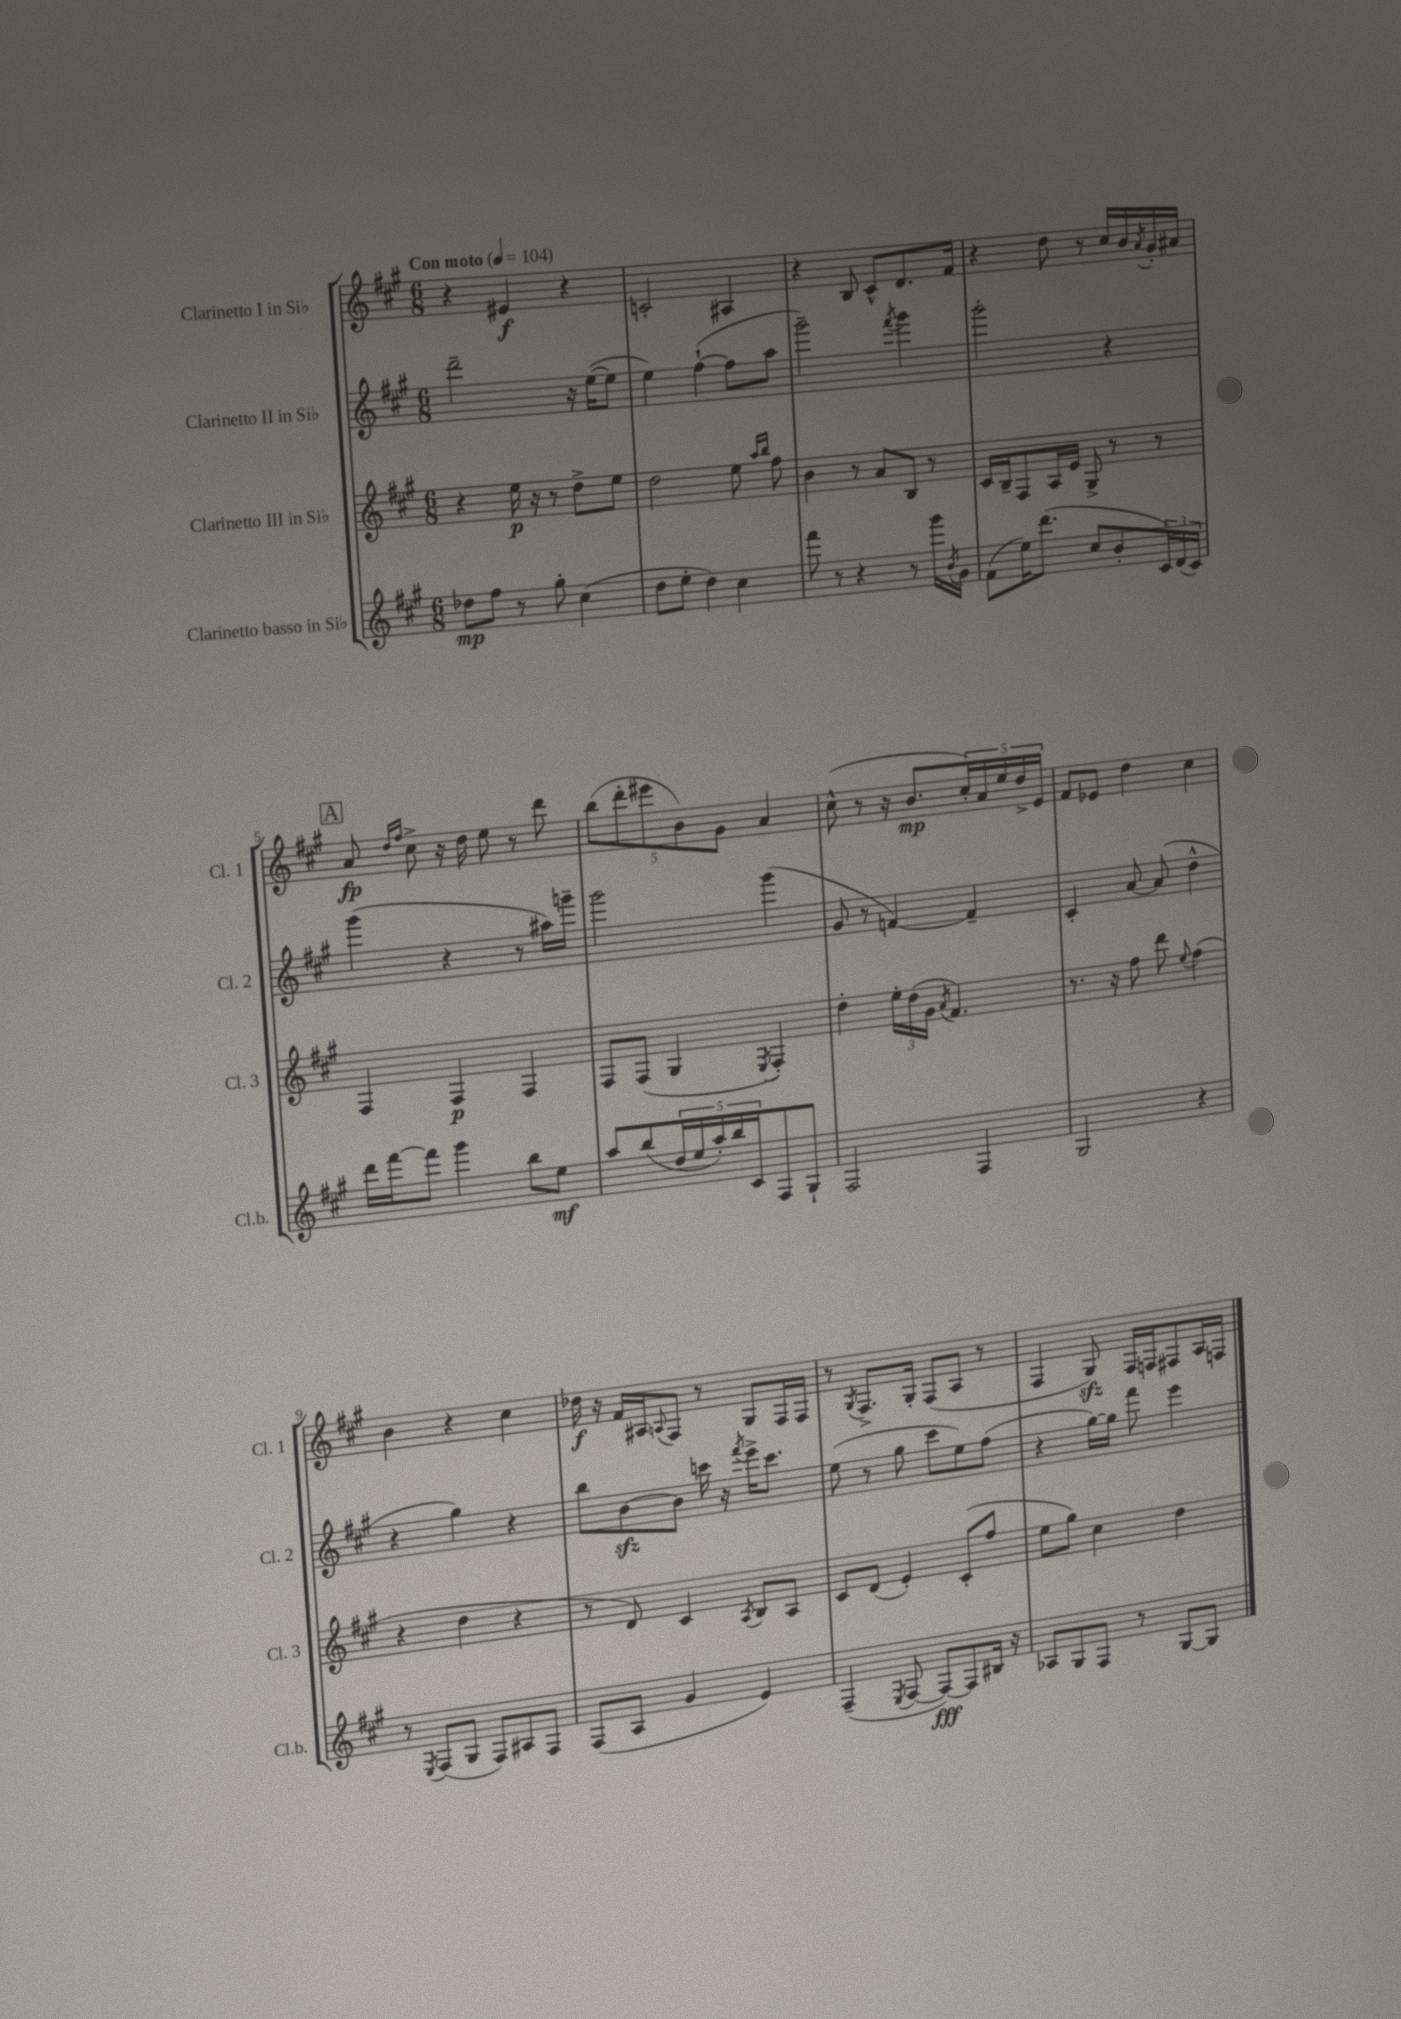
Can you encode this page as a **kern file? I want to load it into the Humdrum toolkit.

**kern	**kern	**kern	**kern
*staff4	*staff3	*staff2	*staff1
*clefG2	*clefG2	*clefG2	*clefG2
*k[f#c#g#]	*k[f#c#g#]	*k[f#c#g#]	*k[f#c#g#]
*M6/8	*M6/8	*M6/8	*M6/8
*MM104	*MM104	*MM104	*MM104
8dd-\L	4r	2ddd~\	4r
8ff#\J	.	.	.
8r	16ee\	.	4e#/
.	16r	.	.
8gg#'\	8r	.	.
(4cc#\	8dd^\L	16r	4r
.	.	([16ee\LK	.
.	8ee\J	8ee\]J	.
=	=	=	=
8dd\L	2dd\	4ee\)	2c'/
8ee'\J	.	.	.
4dd\)	.	([4ff#`\	.
4cc#\	8ee\	8ff#\]L	4A#/
.	16qqaa/LL	.	.
.	16qqbb/JJ	.	.
.	8ff#\	8aa\J	.
=	=	=	=
8fff#\	4b\	2ggg#~\)	4r
8r	.	.	.
4r	8r	.	8B/
.	8a/L	.	8c#^^/L
.	.	8qfff#/	.
8r	8B/J	4ggg#\	8.d/
16ggg#\LL	8r	.	.
8qb/	.	.	.
16g#\JJ	.	.	16f#/Jk
=	=	=	=
(8f#\L	16c#/LL	2ggg#'\	4r
.	16B~/J	.	.
16ee\K)	8F#/	.	.
(8.ddd\J	.	.	.
.	16A/L	.	8dd\
.	16e/JJ	.	.
8cc#/L	8G#^/	.	8r
8b'/	8r	4r	16cc#/LL
.	.	.	16b/
.	.	.	8qa/
24c#/L)	8r	.	16g#'/
(24d/	.	.	.
.	.	.	16a#/JJ
24c#/JJ)	.	.	.
=	=	=	=
16ddd\LL	4F#/	(4ggg#\	8a/
[16fff#\J	.	.	.
.	.	.	16qqdd/LL
.	.	.	16qqff#/JJ
8fff#\]J	.	.	8cc#^\
4ggg#\	4F#/	4r	16r
.	.	.	16dd\
.	.	.	8ee\
8bb\L	4F#/	8r	8r
8ee\J	.	16aa#\LL)	8ddd\
.	.	16ggg~\JJ	.
=	=	=	=
8aa/L	8F#/L	2ggg#\	(10bb\L
.	.	.	10ddd'\
(8bb/	(8F#/J	.	.
.	.	.	10eee#\
20dd/L	4G#/	.	.
20ee/	.	.	10b\)
20aa'/)	.	.	.
20bb/	.	.	10g#\J
20c#/J	.	.	.
.	8qE/	.	.
8F#/	4F#'/)	(4ggg#\	4a/
8G#`/J	.	.	.
=	=	=	=
2F#/	4dd'\	8g#/	(8cc#^^\
.	.	8r	8r
.	24ee'\LL	[4f/)	16r
.	(24dd\	.	.
.	.	.	8.b/L
.	24g#\JJ	.	.
.	8qa/	.	.
.	4.f#/)	.	.
4F#/	.	4f~/]	20cc#'/L)
.	.	.	20a/
.	.	.	20ee/
.	.	.	20dd^/
.	.	.	20e/JJ
=	=	=	=
2G#/	8.r	4c#'/	8f#/L
.	.	.	8e-/J
.	16r	.	.
.	8ff#\	[8a/	4dd\
.	8ddd\	(8a/]	.
.	8qqee/	.	.
4r	(4ff#\	4dd^^\	4cc#\
=	=	=	=
8r	4r	4r	4b\
8qE/	.	.	.
(8F#/L	.	.	.
8G#/J	4dd\	4gg#\)	4r
8F#/L)	.	.	.
8A#/	4r	4r	4cc#\
8F#/J	.	.	.
=	=	=	=
(8F#/L	8r	8bb\L	16dd-\
.	.	.	16r
8A/J	8d/)	[8b\	16f#/LL
.	.	.	16A#/J
.	.	.	8qqA/
4g#/	4c#/	8b\]J	8F#/J
.	.	16ccc\	8r
.	.	16r	.
.	8qA/	8qfff#/	.
4e/)	8B/L	16eee^\LK	8G#/L
.	.	8.ccc\J	.
.	8A/J	.	16F#/L
.	.	.	16F#/JJ
=	=	=	=
(4F#~/	8c#/L	(8ee\	8r
.	.	.	8qG#/
.	(8d/J	8r	8.F#^/L
8qE/	.	.	.
[8F#/	4e'/)	8gg#\	.
.	.	.	16G#'/Jk
8F#/_L)	.	8ccc#\L	(8F#/L
8F#/]	(8c#'/L	8ee\)	8A/J
16B#/Jk	8ff#/J	(8ff#\J	8r
16r	.	.	.
=	=	=	=
8A-/L	8ee\L	4r	4F#/
8G#/	8gg#\J)	.	.
8F#/J	4cc#\	[16gg#\LL)	8G#/)
.	.	16gg#\]JJ	.
8r	.	8fff#\	16F#/LL
.	.	.	16F/J
[8G#/L	4dd\	4eee\	8F#/
8G#/]J	.	.	16A/L
.	.	.	16F/JJ
==	==	==	==
*-	*-	*-	*-
